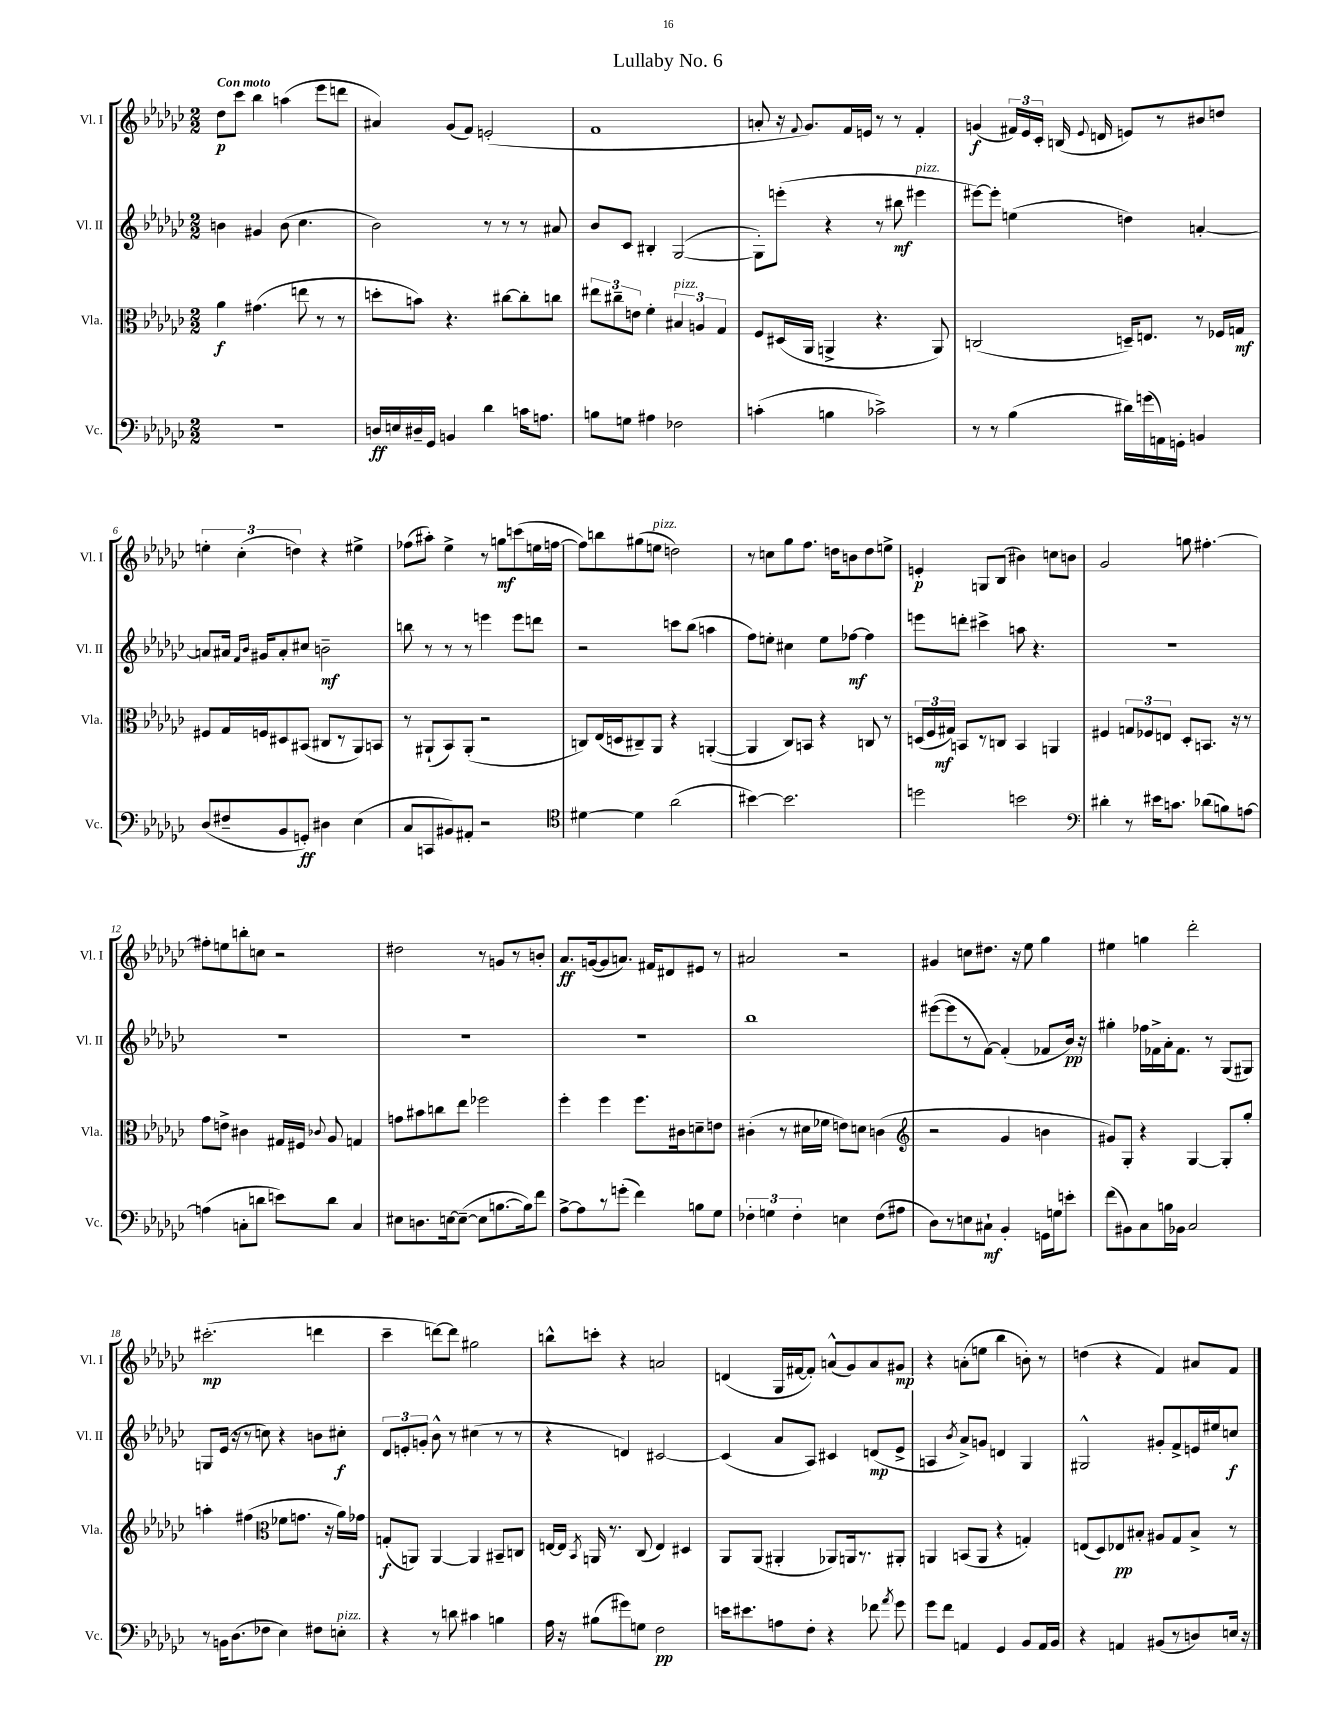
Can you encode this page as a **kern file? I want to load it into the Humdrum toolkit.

**kern	**kern	**kern	**kern
*staff4	*staff3	*staff2	*staff1
*clefF4	*clefC3	*clefG2	*clefG2
*k[b-e-a-d-g-c-]	*k[b-e-a-d-g-c-]	*k[b-e-a-d-g-c-]	*k[b-e-a-d-g-c-]
*M2/2	*M2/2	*M2/2	*M2/2
1r	4a-	4b	8dd-
.	.	.	8ccc-
.	(4.g#	4g#	4bb-
.	.	(8b	(4aa
.	8ee	4.cc-	.
.	8r	.	8eee-
.	8r	.	8ddd
=	=	=	=
16D	8dd'	2b-)	4a#)
16E	.	.	.
16D#~	8b)	.	.
16GG-	.	.	.
4BB	4.r	.	(8g-
.	.	.	8f)
4d-	.	8r	(2e'
.	[8cc#	8r	.
16c	8cc#']	8r	.
8.A	.	.	.
.	8cc	8a#	.
=	=	=	=
8B	12ee#	8b-	1f
.	12cc#~	.	.
8G	.	8c-	.
.	12e	.	.
4A#	4f'	4B#'	.
2F-	6B#	([2G-	.
.	6A	.	.
.	6G-	.	.
=	=	=	=
(4c'	8F	8G-'])	8a'
.	(16D#	(8eee'	16r
.	.	.	8qqf
.	16AA-	.	8.g-)
4B	4AA^	4r	.
.	.	.	16f
.	.	.	16e
2c-^)	4.r	8r	8r
.	.	8bb#	8r
.	.	4eee#	4f'
.	8AA)	.	.
=	=	=	=
8r	(2C	[8eee#)	(4g
8r	.	8eee#']	.
(4B-	.	(4ee	24f#)
.	.	.	24e-
.	.	.	24c-'
.	.	.	(16B
.	.	.	8qqe-
.	.	.	16d
16d#)	16D~)	4dd)	8e)
(16g	8.E	.	.
16AA)	.	.	8r
16GG'	.	.	.
4BB	8r	[4a'	8b#
.	16F-	.	8dd
.	16G	.	.
=	=	=	=
(8D-	8F#	8a]	6ee'
8F#~	16G-	16a#	.
.	.	.	(6cc-'
.	.	16qqf	.
.	.	16qqb-	.
.	16F	16g#	.
8BB-	8D#	8a#'	.
.	.	.	6dd)
8GG')	(8BB#	8cc#	.
4D#	8C#	2b~	4r
.	8r	.	.
(4E-	8AA-)	.	4ee#^
.	8BB	.	.
=	=	=	=
8C-	8r	8bb	(8ff-
8CC	(8AA#`	8r	8aa#')
8BB#)	8BB-)	8r	4ee-^
8AA#'	(8AA#'	8r	.
2r	2r	4eee	8r
.	.	.	8gg
.	.	8eee	(8ccc
.	.	8ddd	16ee
.	.	.	[16ff
=	=	=	=
*clefC4	*	*	*
[4d#	8C)	2r	8ff])
.	(16E-	.	8bb
.	16D	.	.
4d#]	8C#~)	.	(8gg#
.	8AA-	.	8ee
(2a-	4r	8ccc	2dd)
.	.	(8bb-	.
.	([4AA'	4aa	.
=	=	=	=
[4b#)	4AA]	8ff)	8r
.	.	8ee'	8cc
2.b#]	8C-)	4cc#	8gg-
.	8BB	.	8.ff
.	4r	8ee	.
.	.	.	16dd
.	.	[8ff-	8b
.	8C	4ff-]	8dd
.	8r	.	8ee^
=	=	=	=
2dd	(24D	8eee	4e'
.	24F	.	.
.	24G#)	.	.
.	8BB	8ddd'	.
.	8r	4ccc#^	8G
.	8C	.	(8B-
2b	4BB	8aa	4b#)
.	.	4.r	.
.	4AA	.	8cc
.	.	.	8b
=	=	=	=
*clefF4	*	*	*
4d#'	4F#	1r	2g-
8r	12G	.	.
.	12F-	.	.
16e#	.	.	.
.	12E	.	.
8.c	.	.	.
.	8D-'	.	8gg
(8d-	8.BB	.	[4.ff#'
8B)	.	.	.
.	16r	.	.
[8A	8r	.	.
=	=	=	=
(4A]	8g-	1r	8ff#']
.	8e^	.	8ee
8C'	4c#	.	8bb'
8d	.	.	8cc
8e)	16G#	.	2r
.	16F#	.	.
.	8qqc-	.	.
8d	8A-	.	.
4C	4G	.	.
=	=	=	=
8E#	8g	1r	2dd#
8.D	8b#	.	.
.	8cc	.	.
[16E	.	.	.
(8E~_	8ee-	.	.
8E]	2ff-	.	8r
[8.B	.	.	8g
.	.	.	8r
16B])	.	.	.
8f	.	.	8b'
=	=	=	=
[8A-^	4ff'	1r	8.a-
8A-]	.	.	.
.	.	.	([16g
8r	4ff	.	8g]
(8g'	.	.	8.a)
4f)	8.ff	.	.
.	.	.	16f#
.	.	.	8d#
.	16c#	.	.
8B	8d~	.	8e#
8G-	8e	.	8r
=	=	=	=
6F-'	(4c#'	1bb-	2a#
6G	.	.	.
.	8r	.	.
6F-'	.	.	.
.	16d#	.	.
.	16f-	.	.
4E	8e)	.	2r
.	8d	.	.
(8F-	(4c	.	.
8A#	.	.	.
=	=	=	=
*	*clefG2	*	*
8D-)	2r	([8eee#	4g#
8r	.	8eee#]	.
8E	.	8r	8cc
8C#`	.	[8f)	8.dd#
4BB-'	4g-	(4f']	.
.	.	.	16r
.	.	.	8ee-
16GG	4b	8f-	4gg-
16G	.	.	.
8e'	.	16b-)	.
.	.	16r	.
=	=	=	=
(8f	8g#)	4gg#'	4ee#
8BB#)	8G-'	.	.
8C-	4r	16ff-	4gg
.	.	16f-^	.
16B	.	16a-'	.
16BB-	.	8.f-	.
2C-	[4G-	.	2ddd-'
.	.	8r	.
.	8G-']	(8G-	.
.	8gg-'	8G#)	.
=	=	=	=
8r	4aa'	8G	(2.ccc#'
16BB	.	(16e-	.
(8.D-	.	16r	.
.	(4ff#	8r	.
8F-	.	8cc)	.
*	*clefC3	*	*
4E-)	8f-	4r	.
.	8.g	.	.
8F#	.	8b	4ddd
.	16r	.	.
8E'	16a-)	8cc#'	.
.	16g-	.	.
=	=	=	=
4r	(8G'	12d-	4ccc-~
.	.	12e'	.
.	8AA)	.	.
.	.	12g'	.
8r	[4AA	8b-^^	[8ddd)
8d	.	8r	8ddd]
4c#	4AA]	(4cc#	2gg#
4B	8BB#~	8r	.
.	8C	8r	.
=	=	=	=
16A-	[16E	4r	8bb^^
16r	16E]	.	.
.	8qBB-	.	.
(8B#	16AA	.	8ccc'
.	8.r	.	.
8g#)	.	4d)	4r
8G	(8C-	.	.
2F	4E)	[2c#	2a
.	4D#	.	.
=	=	=	=
16e	8AA-	(4c#]	(4d
8.e#	.	.	.
.	(8AA-	.	.
8A	4AA#'	8a-	16G-
.	.	.	[16f#
8F'	.	8A-)	8f#'])
4r	8AA-)	4c#	(8a^^
.	16AA	.	8g-)
.	8.r	.	.
8f-	.	(8d	8a
8qa-	.	.	.
8g-	8AA#'	8e-^	8g#
=	=	=	=
8g-	4AA	4A	4r
8f	.	.	.
.	.	8qb-	.
4AA	(8BB	8a-^)	(8a'
.	8AA	8g	8ee
4GG-	4r	4d	4bb-
8BB-	4G')	4G-	8b')
16AA	.	.	8r
16BB-	.	.	.
=	=	=	=
4r	(8E	2G#^^	(4dd
.	8D-)	.	.
4AA	8E-	.	4r
.	8B#'	.	.
(8BB#	8A#	8g#'	4f)
8r	8G-	8f^	.
8D)	8B#^	16e	8a#
.	.	16ee#	.
16E	8r	8cc	8f
16r	.	.	.
==	==	==	==
*-	*-	*-	*-
